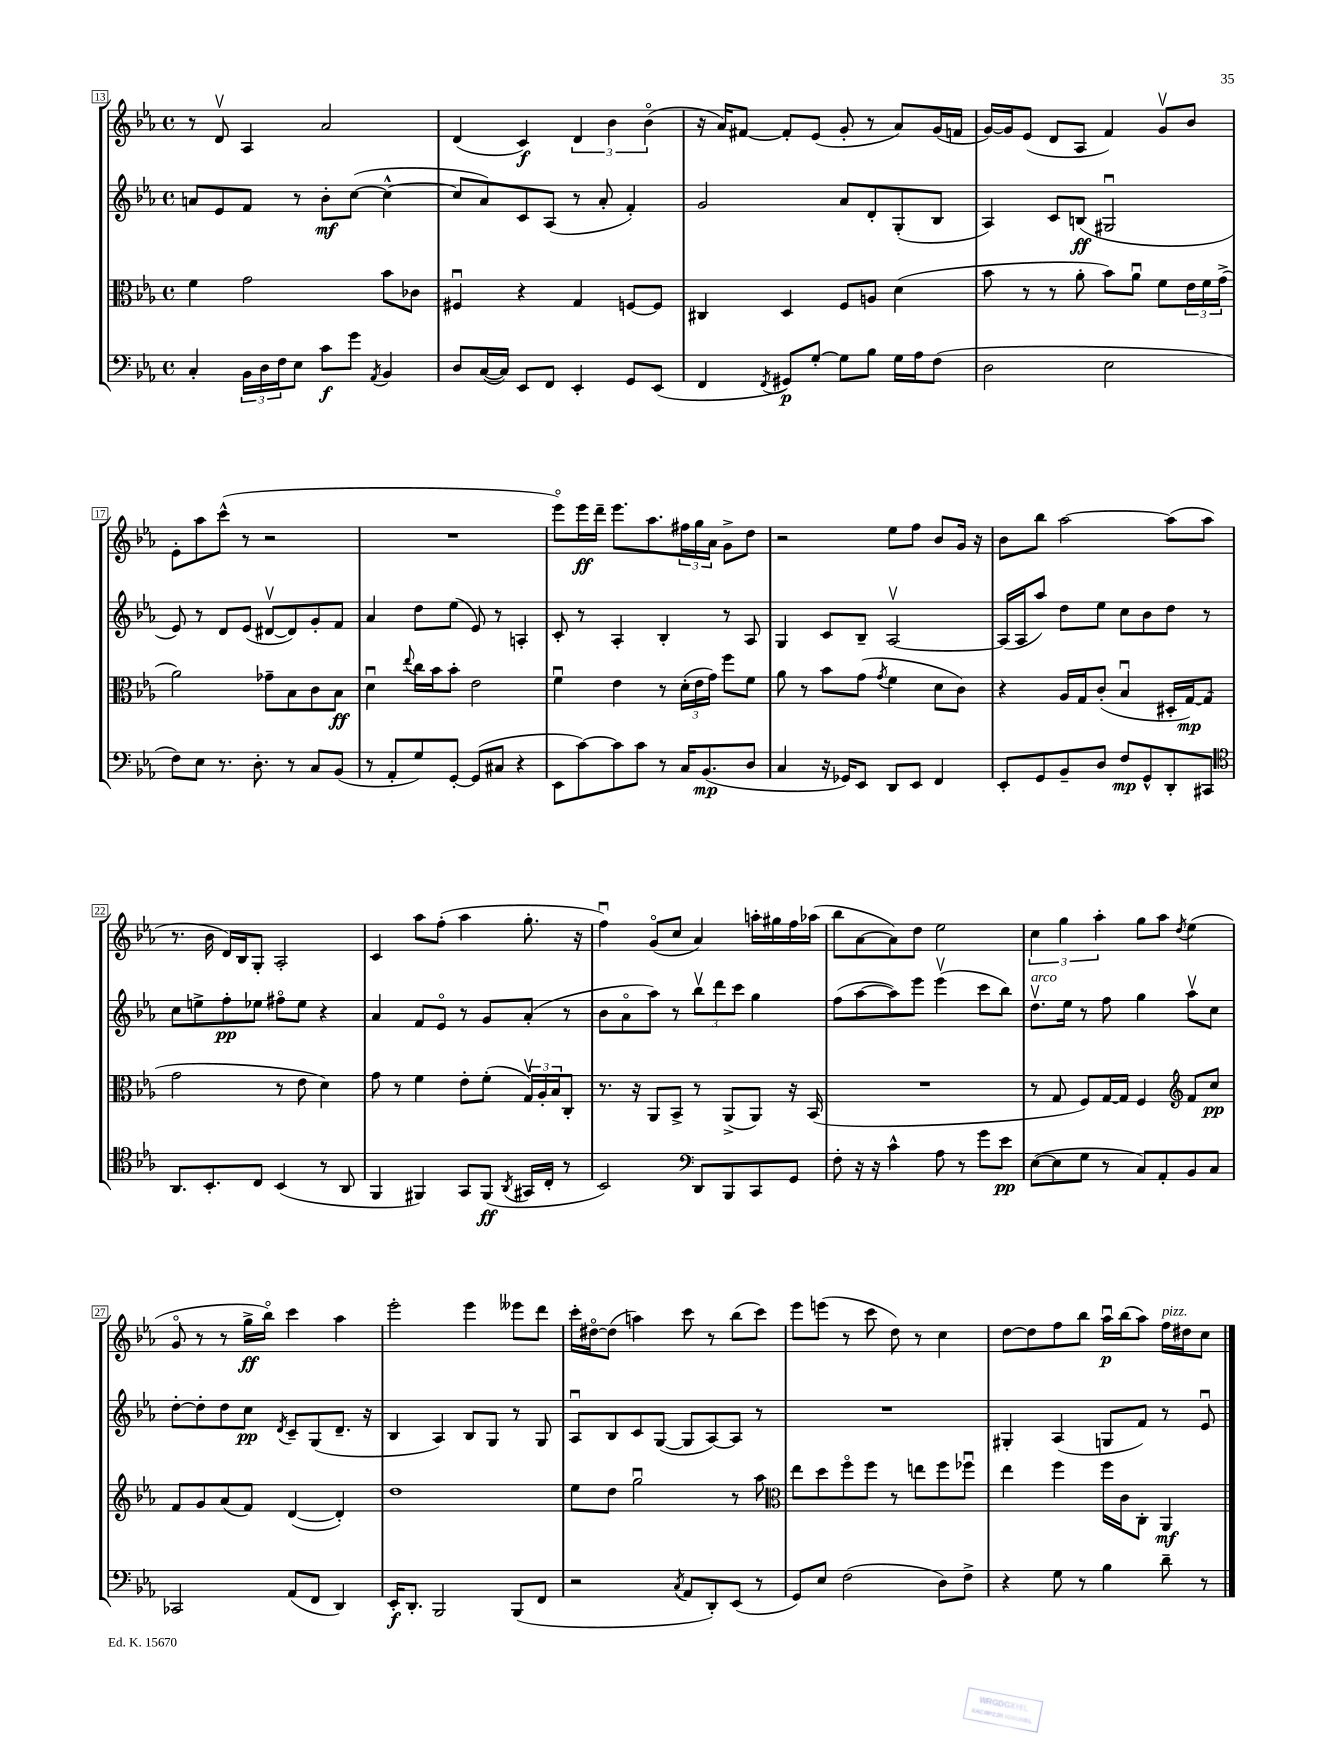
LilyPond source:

<<
\new StaffGroup <<
\new Staff = "s0" {
    \clef treble \key ees \major \defaultTimeSignature \time 4/4
    r8 d'8\upbow aes4 aes'2 |
    d'4( c'4\f) \tuplet 3/2 { d'4 bes'4 bes'4\flageolet( } |
    r16 aes'16) fis'8~ fis'8-. ees'8( g'8-. r8 aes'8) g'16( f'16 |
    g'16~) g'16 ees'8( d'8 aes8 f'4) g'8\upbow bes'8 |
    ees'8-. aes''8 c'''8-^( r8 r2 |
    R1 |
    ees'''8\flageolet) ees'''16\ff d'''16-- ees'''8. aes''8. \tuplet 3/2 { fis''16 g''16 aes'16 } g'8-> d''8 |
    r2 ees''8 f''8 bes'8 g'16 r16 |
    bes'8 bes''8 aes''2~ aes''8( aes''8 |
    r8. bes'16 d'16) bes16 g8-. aes2-. |
    c'4 aes''8 f''8-.( aes''4 g''8.-. r16 |
    f''4\downbow) g'8\flageolet( c''8 aes'4) a''16-. gis''16 f''16 aes''16( |
    bes''8 aes'8~ aes'8) d''8 ees''2 |
    \tuplet 3/2 { c''4 g''4 aes''4-. } g''8 aes''8 \acciaccatura { d''8 } ees''4( |
    g'8\flageolet r8 r8 g''16->\ff bes''16\flageolet) c'''4 aes''4 |
    ees'''2-. ees'''4 eeses'''8 d'''8 |
    c'''16-. dis''16~\flageolet dis''8( a''4) c'''8 r8 bes''8( c'''8) |
    ees'''8 e'''8( r8 c'''8 d''8) r8 c''4 |
    d''8~ d''8 f''8 bes''8 aes''16\downbow\p bes''16( aes''8) f''16^\markup { \italic "pizz." } dis''16 c''8 \bar "|." |
}
\new Staff = "s1" {
    \clef treble \key ees \major \defaultTimeSignature \time 4/4
    a'8 ees'8 f'8 r8 bes'8-.\mf c''8~( c''4~-^ |
    c''8 aes'8) c'8 aes8( r8 aes'8-. f'4-.) |
    g'2 aes'8 d'8-. g8-.( bes8 |
    aes4) c'8 b8\ff( gis2\downbow |
    ees'8) r8 d'8 ees'8( dis'8~\upbow dis'8) g'8-. f'8 |
    aes'4 d''8 ees''8( ees'8) r8 a4-. |
    c'8-. r8 aes4-. bes4-. r8 aes8 |
    g4 c'8 bes8-- aes2~\upbow |
    aes16( aes16 aes''8) d''8 ees''8 c''8 bes'8 d''8 r8 |
    c''8 e''8-> f''8-.\pp ees''8 fis''8\flageolet ees''8 r4 |
    aes'4 f'8 ees'8\flageolet r8 g'8 aes'8-.( r8 |
    bes'8 aes'8\flageolet aes''8) r8 \tuplet 3/2 { bes''8\upbow d'''8 c'''8 } g''4 |
    f''8( aes''8~ aes''8) ees'''8 ees'''4\upbow( c'''8 bes''8) |
    d''8.\upbow^\markup { \italic "arco" } ees''16 r8 f''8 g''4 aes''8\upbow c''8 |
    d''8~-. d''8-. d''8 c''8\pp \acciaccatura { d'8 } c'8-- g8( d'8.-- r16 |
    bes4 aes4) bes8 g8 r8 g8 |
    aes8\downbow bes8 c'8 g8~( g8 aes8~) aes8 r8 |
    R1 |
    gis4-. aes4( g8 f'8) r8 ees'8\downbow \bar "|." |
}
\new Staff = "s2" {
    \clef alto \key ees \major \defaultTimeSignature \time 4/4
    f'4 g'2 bes'8 ces'8 |
    fis4\downbow r4 g4 f8~ f8 |
    cis4 d4 f8 a8 d'4( |
    bes'8 r8 r8 aes'8-. bes'8) aes'8\downbow f'8 \tuplet 3/2 { ees'16 f'16 g'16->( } |
    aes'2) ges'8-- bes8 c'8 bes8\ff |
    d'4\downbow \appoggiatura { ees''8 } c''16 bes'16 bes'8-. ees'2 |
    f'4\downbow ees'4 r8 \tuplet 3/2 { d'16-.( ees'16 g'16) } f''8 f'8 |
    aes'8 r8 bes'8 g'8( \acciaccatura { g'8 } f'4 d'8 c'8) |
    r4 aes16 g16 c'8-.( bes4\downbow dis16-. g16~\mp) g8( |
    g'2 r8 ees'8 d'4) |
    g'8 r8 f'4 ees'8-. f'8-.( \tuplet 3/2 { g16\upbow) aes16-. bes16 } c8-. |
    r8. r16 aes,8 bes,8-> r8 aes,8->( aes,8) r16 bes,16( |
    R1 |
    r8 g8 f8) g16~ g16 f4 \clef treble f'8 c''8\pp |
    f'8 g'8 aes'8( f'8) d'4~( d'4-.) |
    d''1 |
    ees''8 d''8 g''2\downbow r8 aes''8 |
    \clef alto ees''8 d''8 f''8\flageolet f''8 r8 e''8 f''8 fes''8\downbow |
    ees''4 f''4 f''16 c'16 c8-. aes,4\mf \bar "|." |
}
\new Staff = "s3" {
    \clef bass \key ees \major \defaultTimeSignature \time 4/4
    c4-. \tuplet 3/2 { bes,16 d16 f16 } ees8 c'8\f g'8 \acciaccatura { aes,8 } bes,4 |
    d8 c16~( c16) ees,8 f,8 ees,4-. g,8 ees,8( |
    f,4 \acciaccatura { f,8 } gis,8\p) g8~-. g8 bes8 g16 aes16 f8( |
    d2 ees2 |
    f8) ees8 r8. d8.-. r8 c8 bes,8( |
    r8 aes,8-. g8) g,8~-. g,8( cis8 r4 |
    ees,8 c'8~) c'8 c'8 r8 c16 bes,8.\mp( d8 |
    c4 r16 ges,16) ees,8 d,8 ees,8 f,4 |
    ees,8-. g,8 bes,8-- d8 f8\mp g,8-^ d,8-. cis,8 |
    \clef tenor aes,8. bes,8.-. c8 bes,4( r8 aes,8 |
    f,4 fis,4) g,8 fis,8\ff( \acciaccatura { aes,8 } gis,16 c16-. r8 |
    bes,2) \clef bass d,8 bes,,8 c,8 g,8 |
    f8-. r16 r16 c'4-^ aes8 r8 g'8 ees'8\pp |
    ees8~( ees8 g8 r8 c8) aes,8-. bes,8 c8 |
    ces,2 aes,8( f,8 d,4) |
    ees,16-.\f d,8.-. bes,,2 bes,,8( f,8 |
    r2 \acciaccatura { c8 } aes,8 d,8-.) ees,8( r8 |
    g,8) ees8 f2( d8) f8-> |
    r4 g8 r8 bes4 d'8-- r8 \bar "|." |
}
>>
>>
\layout { \context { \Score currentBarNumber = #13 \override BarNumber.stencil = #(make-stencil-boxer 0.1 0.3 ly:text-interface::print) } }
